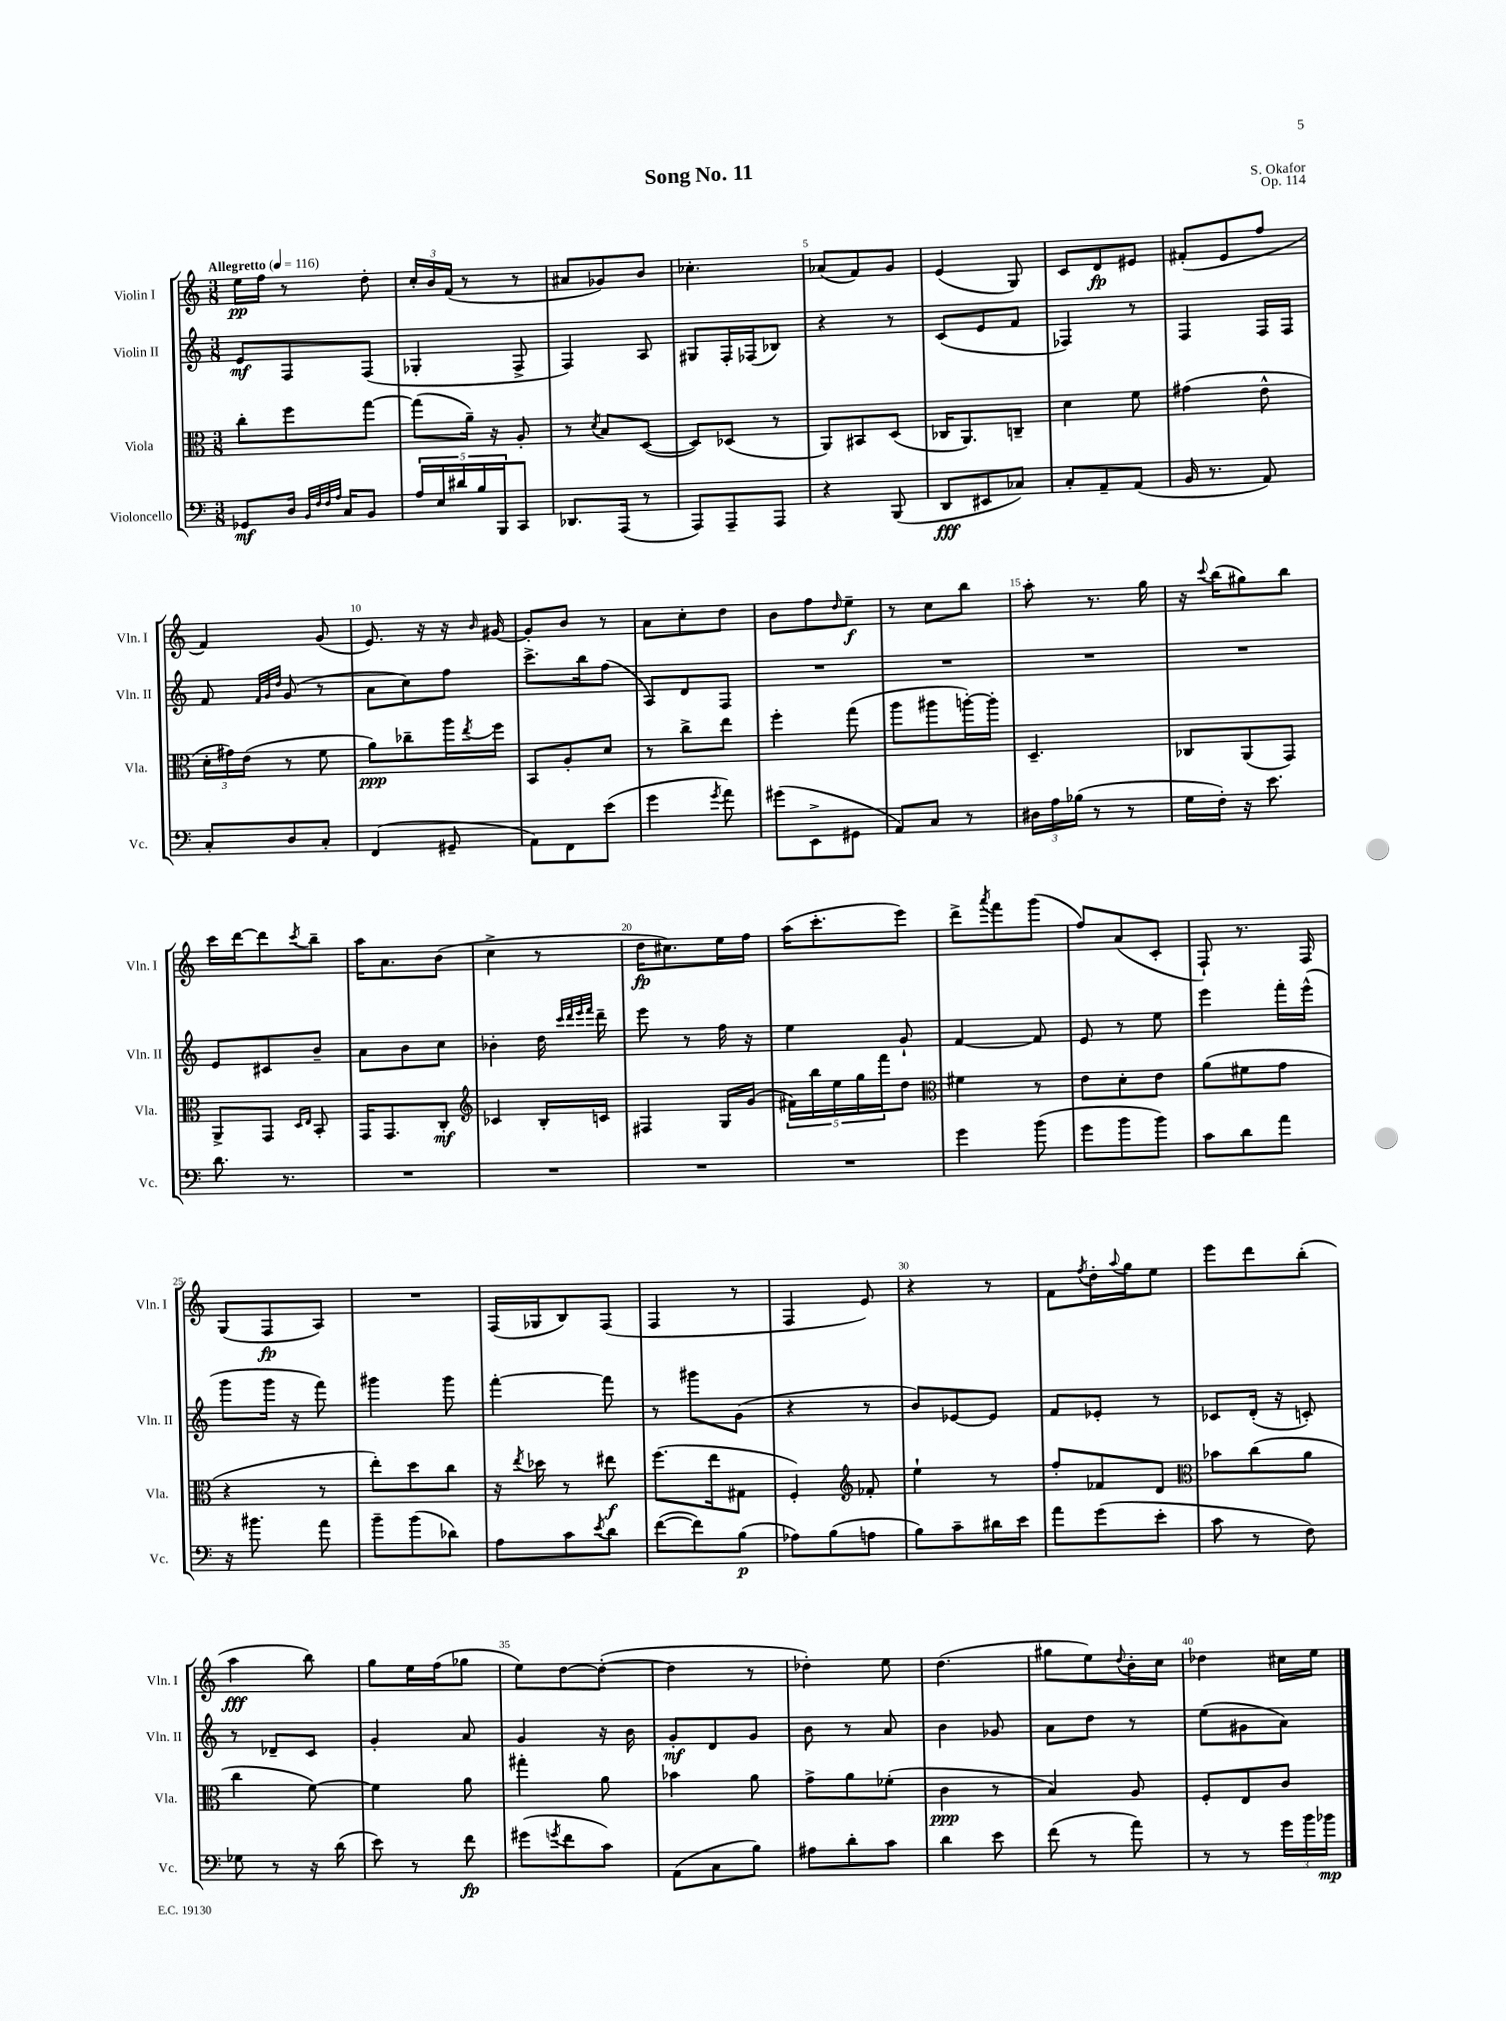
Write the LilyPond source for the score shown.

\header { title = "Song No. 11" composer = "S. Okafor" opus = "Op. 114" }
<<
\new StaffGroup <<
\new Staff = "s0" \with { instrumentName = "Violin I" shortInstrumentName = "Vln. I" } {
    \clef treble \key c \major \numericTimeSignature \time 3/8 \tempo "Allegretto" 4 = 116
    e''16\pp f''16 r8 d''8-. |
    \tuplet 3/2 { c''16-. b'16 f'16( } r8 r8 |
    ais'8 ges'8) b'8 |
    ces''4.-. |
    aes'8( f'8) g'8 |
    e'4( g8) |
    c'8 d'8\fp eis'8 |
    fis'8-.( e'8 f''8 |
    f'4) g'8( |
    e'8.) r16 r16 \grace { b'16 } gis'16~ |
    gis'8-. b'8 r8 |
    a'8 c''8-. d''8 |
    b'8 f''8 \grace { d''16 } e''8--\f |
    r8 c''8 b''8 |
    a''8-. r8. g''16 |
    r16 \appoggiatura { c'''8 } b''16( gis''8) b''8 |
    c'''16 d'''16~ d'''8 \acciaccatura { c'''8 } b''8-- |
    a''16 a'8. b'8( |
    c''4-> r8 |
    d''16\fp cis''8.) e''16 f''16 |
    a''16( c'''8.-. e'''8) |
    d'''8-> \acciaccatura { a'''8 } f'''8 g'''8( |
    f''8) a'8( c'8-. |
    f8-!) r8. f16 |
    g8( f8\fp a8) |
    R4. |
    f16( ges16 b8) f8( |
    f4 r8 |
    f4 e'8) |
    r4 r8 |
    f'8 \acciaccatura { f''8 } d''16-. \appoggiatura { a''8 } g''16 e''8 |
    e'''8 d'''8 b''8-.( |
    a''4\fff b''8) |
    g''8 e''16 f''16( ges''8 |
    e''8) d''8~ d''8~-.( |
    d''4 r8 |
    des''4-.) e''8 |
    d''4.( |
    gis''8 e''8) \appoggiatura { d''8 } b'16-. c''16 |
    des''4 cis''16 e''16 \bar "|." |
}
\new Staff = "s1" \with { instrumentName = "Violin II" shortInstrumentName = "Vln. II" } {
    \clef treble \key c \major \numericTimeSignature \time 3/8
    e'8\mf f8 f8( |
    ges4-. f8-> |
    f4) a8 |
    gis8 f16-. fes16( bes8) |
    r4 r8 |
    c'8( e'8 f'8 |
    fes4) r8 |
    f4 f16 f16 |
    f'8 \grace { f'32 g'32 d''32 } g'8( r8 |
    a'8 c''8) f''8 |
    c'''8.-> b''16 f''8( |
    a8) d'8 f8 |
    R4. |
    R4. |
    R4. |
    R4. |
    e'8 cis'8 b'8-- |
    a'8 b'8 c''8 |
    bes'4-. d''16 \grace { c'''32 d'''32 e'''32 f'''32 } d'''16-- |
    e'''8 r8 f''16 r16 |
    e''4 g'8-! |
    f'4~ f'8 |
    e'8 r8 e''8 |
    e'''4 f'''16-. e'''16-^( |
    g'''8 g'''16 r16 f'''8) |
    gis'''4 gis'''8 |
    f'''4~-. f'''8 |
    r8 gis'''8 g'8( |
    r4 r8 |
    b'8) ees'8~ ees'8 |
    f'8 ees'8-. r8 |
    ces'8 d'16-.( r16 c'8-.) |
    r8 des'8-- c'8 |
    g'4-. a'8 |
    g'4 r16 b'16 |
    g'8-.\mf d'8 g'8 |
    b'8 r8 a'8 |
    b'4 ges'8 |
    a'8 d''8 r8 |
    e''8( gis'8 a'8) \bar "|." |
}
\new Staff = "s2" \with { instrumentName = "Viola" shortInstrumentName = "Vla." } {
    \clef alto \key c \major \numericTimeSignature \time 3/8
    c''8-. f''8 g''8~ |
    g''8( a'16--) r16 a8-. |
    r8 \acciaccatura { d'8 } b8 d8~( |
    d8) des8( r8 |
    a,8) bis,8 d8( |
    ces16 a,8.) c8-- |
    d'4 f'8 |
    gis'4( e'8-^ |
    \tuplet 3/2 { d'16-. gis'16) e'16( } r8 f'8 |
    a'8\ppp) ces''8-- a''16 \acciaccatura { e''8 } f''16 |
    b,8 a8-. d'8 |
    r8 c''8-> e''8 |
    f''4-. g''8( |
    a''8 ais''8 a''16~-.) a''16-. |
    d4.-- |
    ces8 a,8( g,8) |
    a,8-> g,8 \grace { d16 e16 } b,8-. |
    g,16 g,8. c8-.\mf |
    \clef treble ces'4 b16-. c'16 |
    fis4 g16 g'16( |
    \tuplet 5/4 { fis'16) b''16 e''16 g''16 f'''16 } d''8 |
    \clef alto fis'4 r8 |
    e'8 d'8-. e'8 |
    a'8( fis'8 g'8 |
    r4 r8 |
    e''8-.) d''8 c''8 |
    r16 \acciaccatura { e''8 } des''16 r8 eis''8\f |
    f''8.( e''16 gis8 |
    f4-.) \clef treble fes'8-. |
    e''4-! r8 |
    f''8-. fes'8 d'8 |
    \clef alto bes'8 c''8( a'8 |
    c''4 f'8~) |
    f'4 a'8 |
    gis''4-. a'8 |
    bes'4 a'8 |
    g'8-> a'8 fes'8-.( |
    c'4\ppp r8 |
    b4) a8 |
    f8-. e8 c'8 \bar "|." |
}
\new Staff = "s3" \with { instrumentName = "Violoncello" shortInstrumentName = "Vc." } {
    \clef bass \key c \major \numericTimeSignature \time 3/8
    ges,8\mf d16 \grace { b,32 f32 f32 a32 } c16 b,8 |
    \tuplet 5/4 { a16 e16 dis'16 b16 b,,16 } c,8 |
    des,8. a,,16( r8 |
    a,,8) a,,8-- a,,8 |
    r4 b,,8( |
    d,8\fff eis,8 ces8) |
    c8-. a,8-- a,8( |
    b,16 r8. a,8) |
    c8-. d8 c8-. |
    f,4( gis,8-- |
    a,8) f,8 e'8( |
    g'4 \acciaccatura { g'8 } a'8) |
    gis'8( e,8-> gis,8 |
    a,8) c8 r8 |
    \tuplet 3/2 { dis16 a16 bes16( } r8 r8 |
    g16 f16-.) r16 e'8. |
    d'8. r8. |
    R4. |
    R4. |
    R4. |
    R4. |
    g'4 b'8( |
    g'8 b'8 b'8) |
    c'8 d'8 a'8 |
    r16 bis'8. a'8 |
    b'8-- b'8( des'8) |
    a8 c'8 \acciaccatura { e'8 } d'8 |
    f'8~( f'8) b8\p( |
    aes8) b8( a8 |
    b8) c'8-- dis'16 e'16 |
    a'8 g'8( e'8-. |
    c'8 r8 f8) |
    ges8 r8 r16 d'16( |
    e'8) r8 f'8\fp |
    gis'8( \acciaccatura { g'8 } f'8 c'8) |
    a,8( c8 b8) |
    ais8 d'8-. c'8 |
    d'4 e'8 |
    f'8( r8 a'8) |
    r8 r8 \tuplet 3/2 { g'16 b'16 bes'16\mp } \bar "|." |
}
>>
>>
\layout { \context { \Score \override BarNumber.break-visibility = ##(#f #t #t) barNumberVisibility = #(every-nth-bar-number-visible 5) } }
